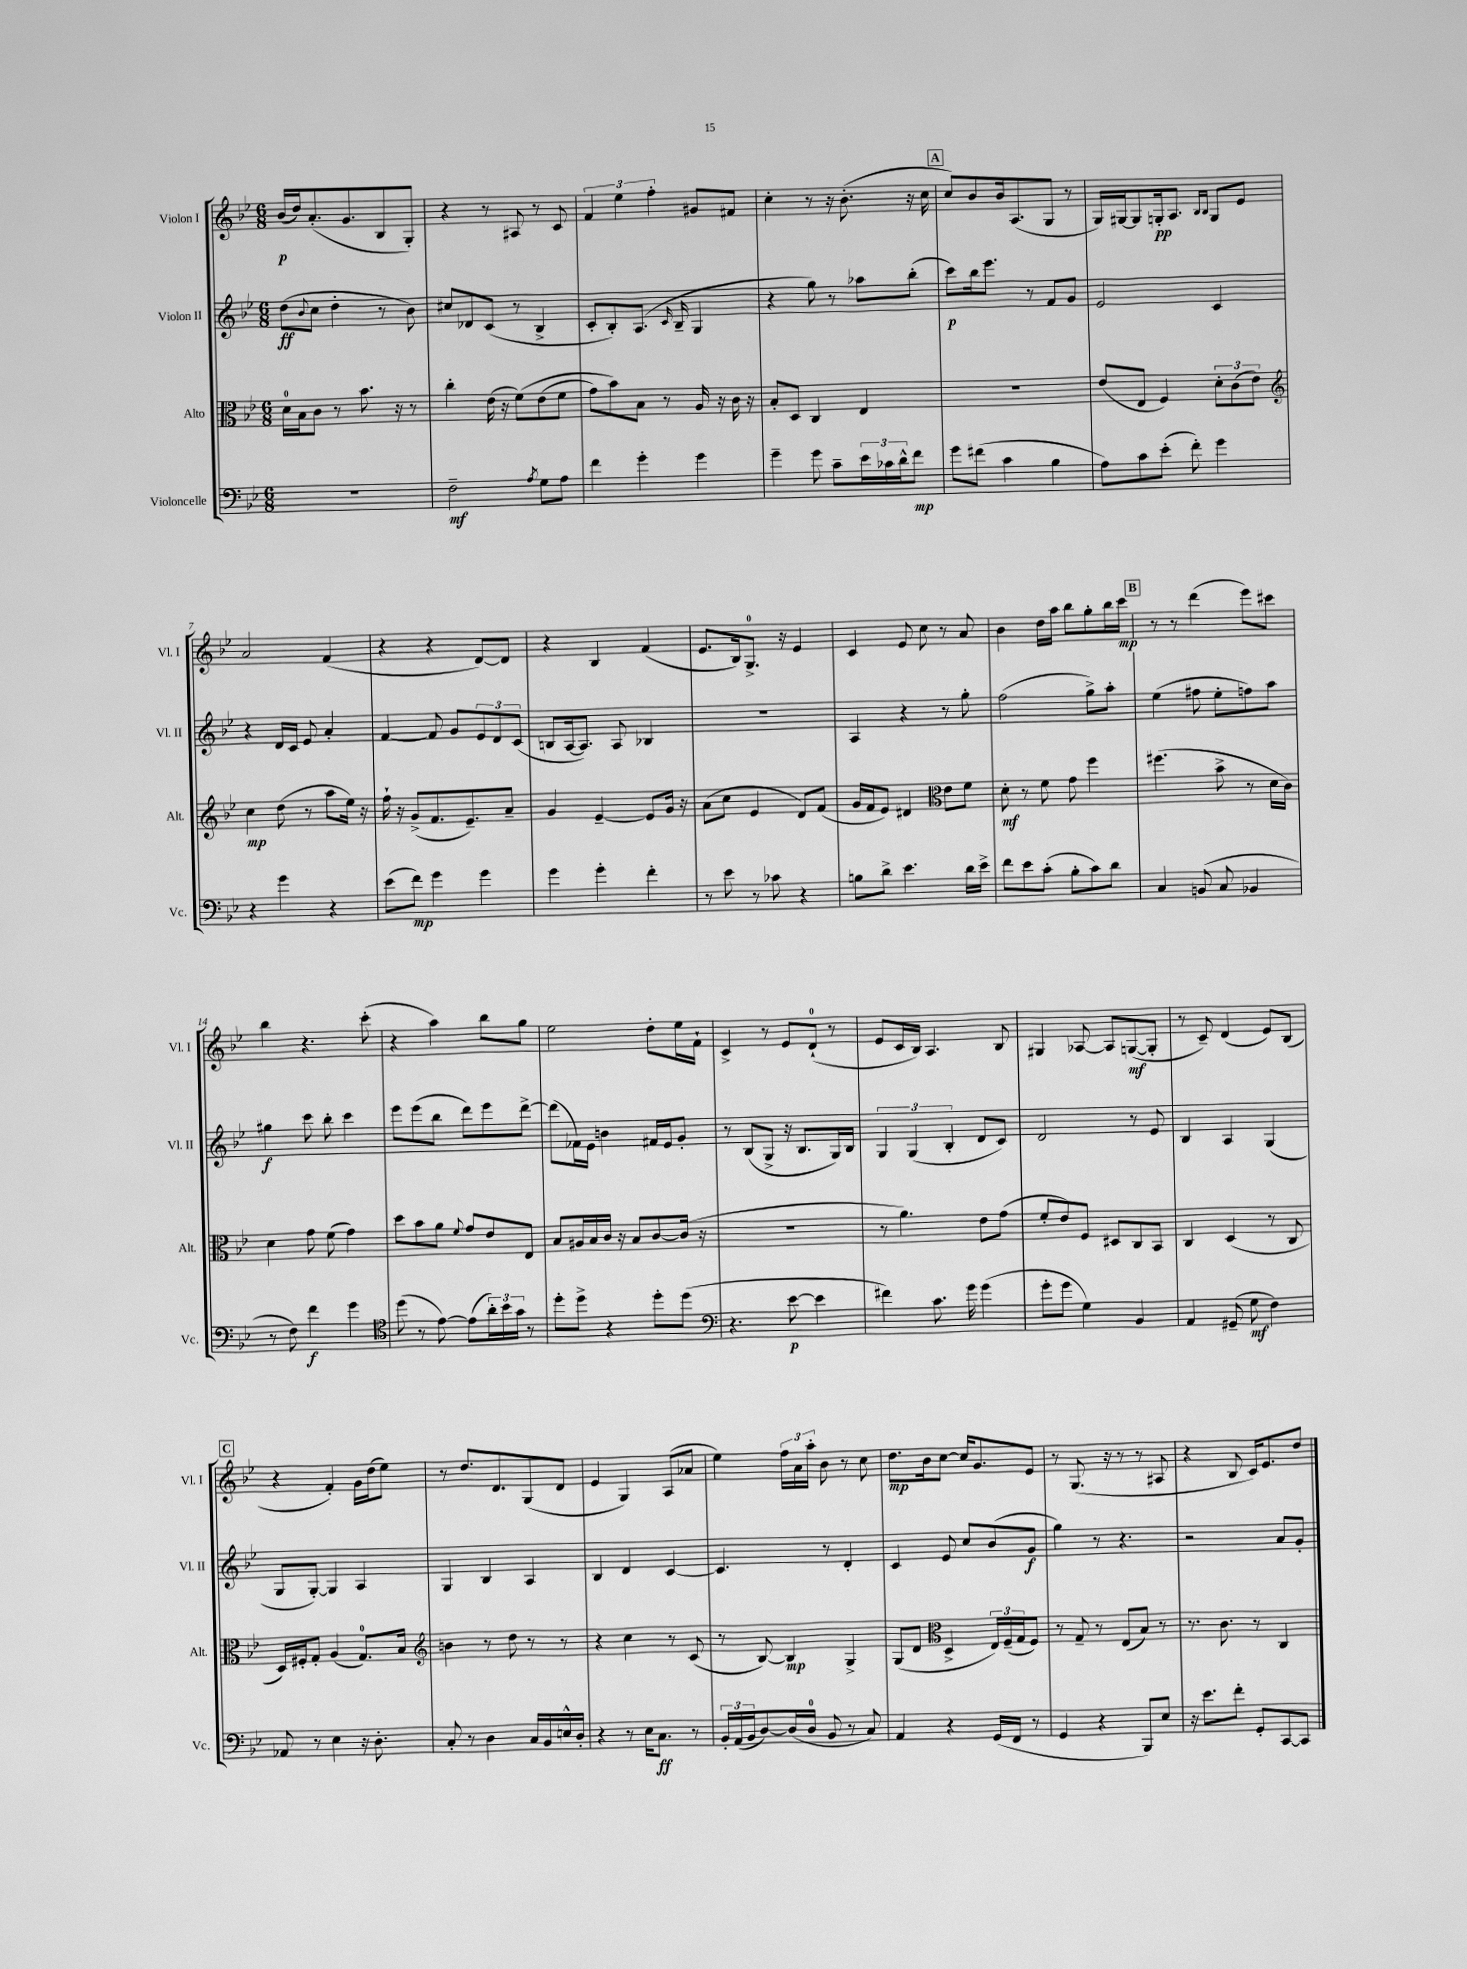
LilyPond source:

<<
\new StaffGroup <<
\new Staff = "s0" \with { instrumentName = "Violon I" shortInstrumentName = "Vl. I" } {
    \clef treble \key bes \major \numericTimeSignature \time 6/8
    bes'16\p( d''16) a'8.-.( g'8. bes8 g8-.) |
    r4 r8 ais8 r8 c'8 |
    \tuplet 3/2 { f'4 ees''4 f''4-. } gis'8 fis'8 |
    c''4-. r8 r16 bes'8.-.( r16 c''16 |
    \mark \markup { \box "A" } c''8) bes'8 bes'16 a8.( g8 r8 |
    g16) gis16~ gis8 g16-.\pp a8. \grace { bes16 bes16 } g8 ees'8 |
    a'2 f'4( |
    r4 r4 d'8~) d'8 |
    r4 bes4 f'4( |
    ees'8. bes16) g8.-0-> r16 ees'4 |
    c'4 ees'8 c''8 r8 a'8 |
    bes'4 d''16 a''16 bes''8 g''8-. bes''16 c'''16\mp |
    \mark \markup { \box "B" } r8 r8 d'''4( ees'''8) cis'''8 |
    bes''4 r4. c'''8-.( |
    r4 a''4) bes''8 g''8 |
    ees''2 d''8-. ees''16 f'16-! |
    c'4-> r8 ees'8 d'8-0-!( r8 |
    ees'8 c'16 bes16) a4. bes8 |
    gis4 aes8~ aes8 g8~\mf( g8-. |
    r8 c'8--) d'4( ees'8) bes8( |
    \mark \markup { \box "C" } r4 f'4-.) g'16 d''16( ees''8) |
    r8 d''8. d'8. g8( d'8 |
    ees'4 g4) a8( aes'8 |
    ees''4) \tuplet 3/2 { f''16 a'16 a''16-. } bes'8 r8 c''8 |
    d''8.\mp bes'16 c''8~ c''16 g'8. ees'8 |
    r8 g8.( r16 r8 r8 ais8 |
    r4 bes8 c'16) ees'8. d''8 \bar "|." |
}
\new Staff = "s1" \with { instrumentName = "Violon II" shortInstrumentName = "Vl. II" } {
    \clef treble \key bes \major \numericTimeSignature \time 6/8
    d''8\ff( \appoggiatura { bes'8 } c''8 d''4-. r8 bes'8) |
    cis''8 des'8 c'8( r8 bes4-> |
    c'8-. bes8-.) a8.( \grace { c'16 } bes16-- g4 |
    r4 g''8) r8 aes''8 bes''8-.( |
    \mark \markup { \box "A" } c'''8\p) bes''16 ees'''8. r8 f'8 g'8 |
    ees'2 c'4 |
    r4 d'16 c'16 ees'8 a'4-. |
    f'4~ f'8 g'8 \tuplet 3/2 { ees'8 d'8 c'8( } |
    b8 a16~ a8.) a8 bes4 |
    R2. |
    a4 r4 r8 g''8-. |
    f''2( g''8->) a''8-. |
    \mark \markup { \box "B" } ees''4( fis''8 ees''8-. f''8) a''8 |
    gis''4\f c'''8 bes''8-. c'''4 |
    ees'''8 ees'''8( bes''8 d'''8) ees'''8 d'''8~-> |
    d'''8( fes'16) ees'16 b'4 fis'16 ees'16 g'8-. |
    r8 bes8( g8-> r16 bes8. g16) bes16 |
    \tuplet 3/2 { g4 g4( bes4-. } d'8 c'8) |
    d'2 r8 ees'8 |
    bes4 a4 g4( |
    \mark \markup { \box "C" } g8 g8~-.) g4 a4 |
    g4 bes4 a4 |
    bes4 d'4 c'4~ |
    c'4. r8 d'4-. |
    c'4 ees'8 c''8 bes'8( g'8\f |
    g''4) r8 r4. |
    r2 a'8 g'8-. \bar "|." |
}
\new Staff = "s2" \with { instrumentName = "Alto" shortInstrumentName = "Alt." } {
    \clef alto \key bes \major \numericTimeSignature \time 6/8
    d'16-0 bes16 c'8 r8 bes'8. r16 r8 |
    c''4-. ees'16( r16 f'8)\( ees'8( f'8 |
    g'8) bes'8\) bes8 r8 a16 r16 c'16 r16 |
    bes8-. d8 c4 ees4 |
    \mark \markup { \box "A" } R2. |
    ees'8( ees8 f4) \tuplet 3/2 { d'8-. c'8( ees'8) } |
    \clef treble c''4\mp d''8( r8 a''8 ees''16) r16 |
    f''16-! r16 g'8->( f'8. ees'8.--) a'8-- |
    g'4 ees'4~-- ees'8 g'16 r16 |
    a'8( c''8 ees'4 d'8) f'8( |
    g'16 f'16 ees'8) dis'4 \clef alto ees'8 f'8 |
    d'8-.\mf r8 f'8 g'8 f''4 |
    \mark \markup { \box "B" } fis''4.( bes'8-> r8 d'16 c'16) |
    d'4 g'8 f'8( g'4) |
    d''8 bes'8 a'8 \appoggiatura { f'8 } g'8 ees'8 ees8 |
    bes8 ais16 bes16 c'16 r16 bes8 c'8~ c'16( r16 |
    R2. |
    r8 a'4.) ees'8 g'8( |
    f'8-. ees'8) f8 dis8 c8 bes,8 |
    c4 d4( r8 c8 |
    \mark \markup { \box "C" } d16) fis16-. g8-. a4( g8.-0) bes16 |
    \clef treble b'4 r8 d''8 r8 r8 |
    r4 c''4 r8 c'8( |
    r8 bes8~) bes4\mp g4-> |
    g8( d'8 \clef alto d4-> \tuplet 3/2 { ees16) f16--( g16 } f8) |
    r8 g8-- r8 ees8( bes8) r8 |
    r8. c'8. r8 c4 \bar "|." |
}
\new Staff = "s3" \with { instrumentName = "Violoncelle" shortInstrumentName = "Vc." } {
    \clef bass \key bes \major \numericTimeSignature \time 6/8
    R2. |
    f2--\mf \acciaccatura { a8 } g8 a8 |
    f'4 g'4-. g'4 |
    g'4-- g'8 c'8-- \tuplet 3/2 { ees'16 ces'16 d'16-^ } f'8\mp |
    \mark \markup { \box "A" } g'8 fis'8( c'4 bes4 |
    a8) c'8 ees'8-.( f'8-.) g'4 |
    r4 g'4 r4 |
    ees'8( f'8\mp) g'4 g'4 |
    g'4 g'4-. f'4-. |
    r8 ees'8 r8 ces'8 r4 |
    b8 d'8-> ees'4. d'16 ees'16-> |
    f'8 ees'8 c'8-.( bes8-. c'8) d'8 |
    \mark \markup { \box "B" } c4 b,8( c8 bes,4 |
    r8 f8) f'4\f g'4 |
    \clef tenor d''8( r8 ees'8~) ees'8( \tuplet 3/2 { a'16-.) bes'16 g'16 } r8 |
    d''8-. d''8-> r4 d''8-. d''8( |
    \clef bass r4. ees'8~\p ees'4 |
    fis'4) c'8. g'16 g'4( |
    g'8-. g'8 g4) bes,4 |
    a,4 gis,8--( g8\mf f4) |
    \mark \markup { \box "C" } aes,8 r8 ees4 r16 d8.-. |
    c8-. r8 d4 c16 bes,16 e16-^ d16-. |
    r4 r8 ees16 c8.\ff r8 |
    \tuplet 3/2 { bes,16-. a,16( bes,16 } d8~) d16( d16-0 bes,8 r8 c8) |
    a,4 r4 g,16( f,16 r8 |
    g,4 r4 bes,,8) ees8 |
    r16 ees'8. f'8-. g,8-. c,8~ c,8 \bar "|." |
}
>>
>>
